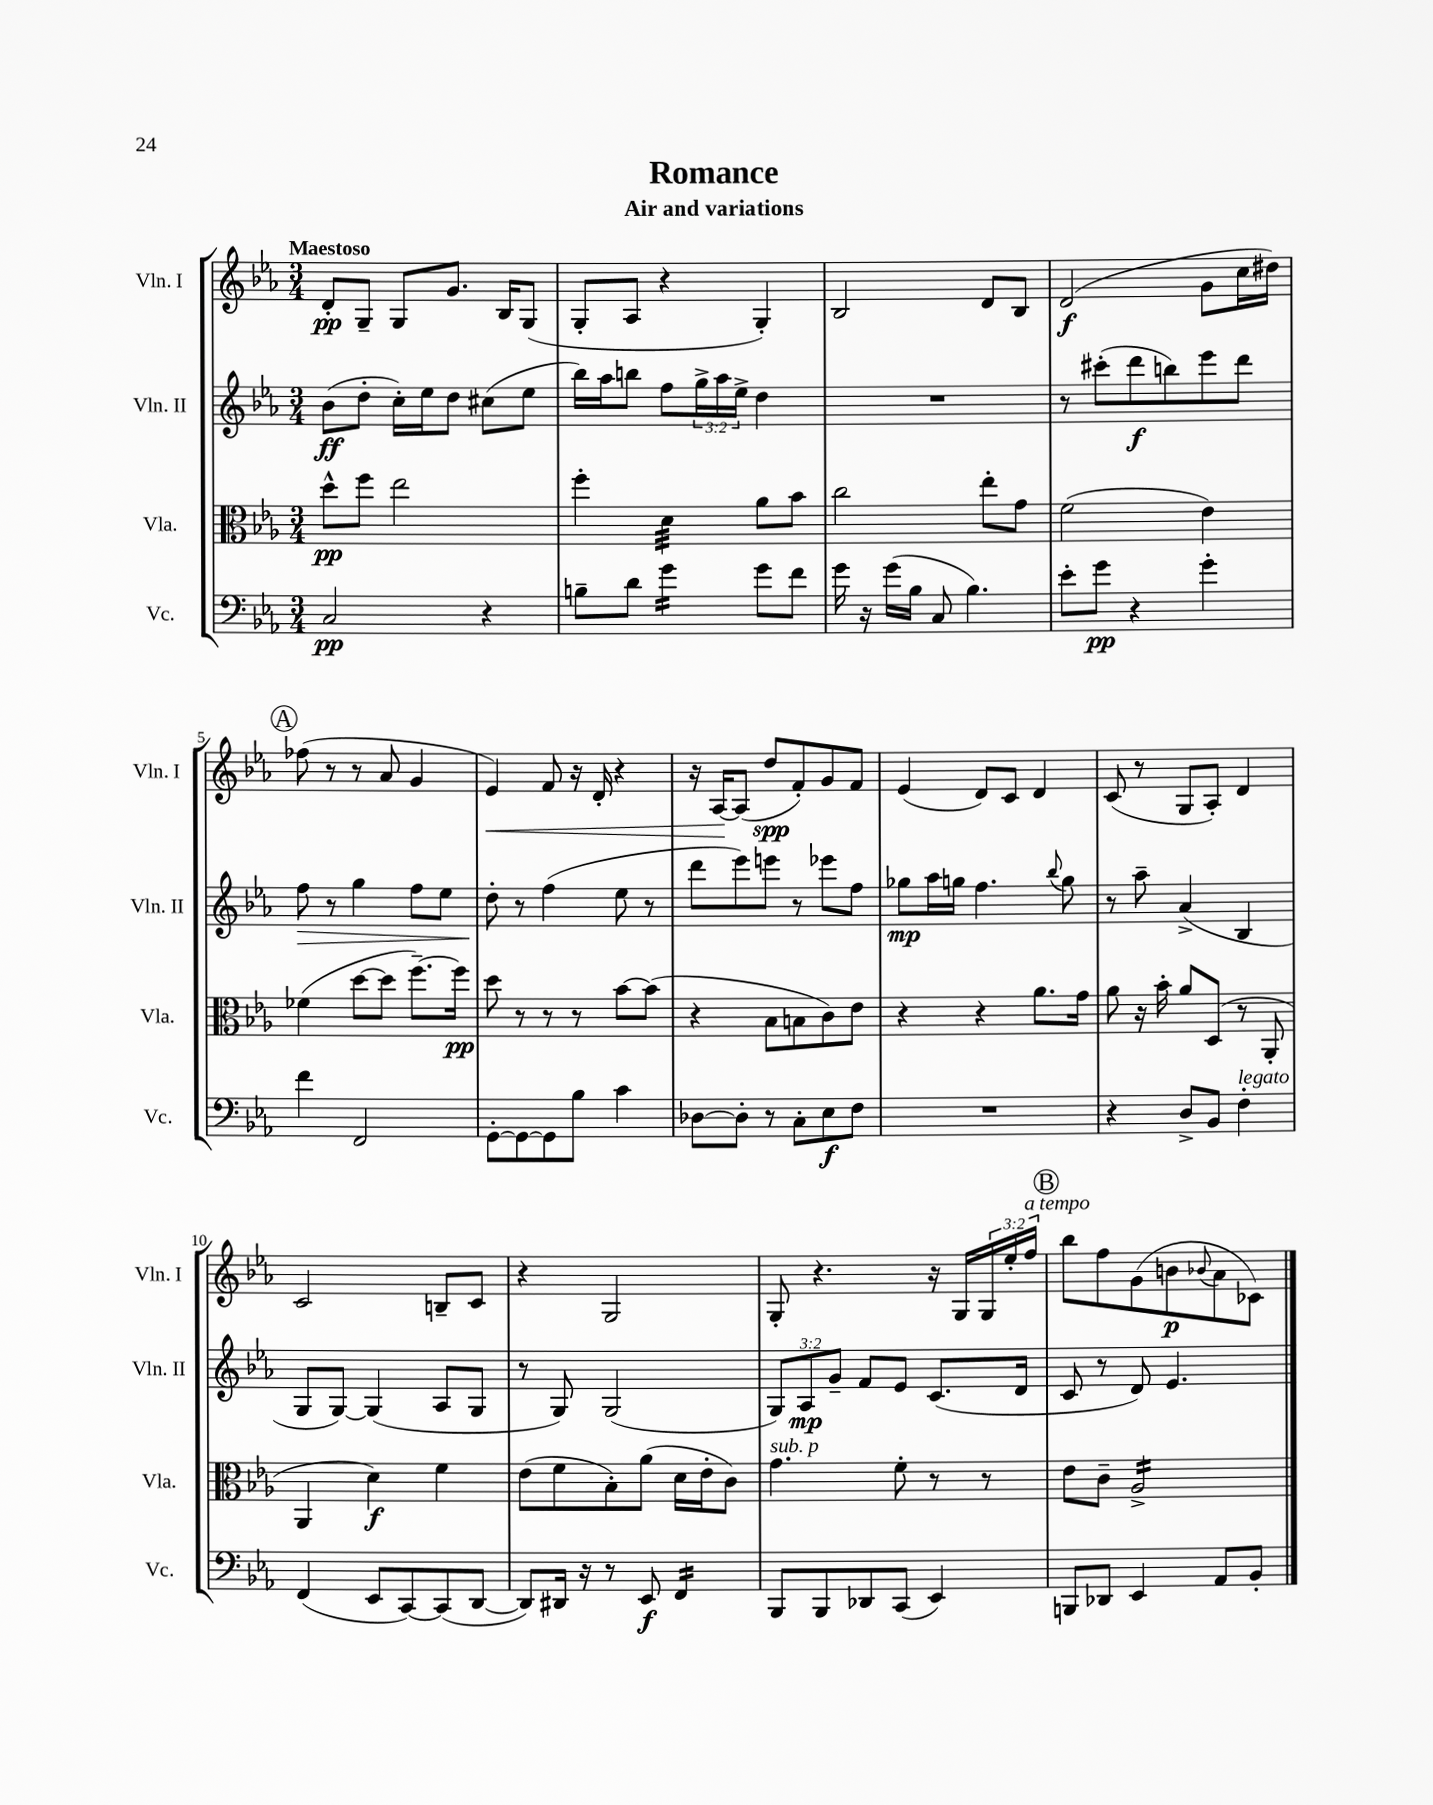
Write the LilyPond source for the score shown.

\header { title = "Romance" subtitle = "Air and variations" }
<<
\new StaffGroup <<
\new Staff = "s0" \with { instrumentName = "Vln. I" shortInstrumentName = "Vln. I" } {
    \clef treble \key ees \major \numericTimeSignature \time 3/4 \override Staff.TupletNumber.text = #tuplet-number::calc-fraction-text \tempo "Maestoso"
    d'8-.\pp g8-- g8 g'8. bes16 g8( |
    g8-. aes8 r4 g4-.) |
    bes2 d'8 bes8 |
    d'2\f( g'8 c''16 dis''16) |
    \mark \markup { \circle "A" } fes''8( r8 r8 aes'8 g'4 |
    ees'4\<) f'8 r16 d'16-. r4 |
    r16 aes16~\! aes8( d''8\spp f'8-.) g'8 f'8 |
    ees'4( d'8) c'8 d'4 |
    c'8( r8 g8 aes8-.) d'4 |
    c'2 b8-- c'8 |
    r4 g2 |
    g8-. r4. r16 g16 \tuplet 3/2 { g16 ees''16-. f''16^\markup { \italic "a tempo" } } |
    \mark \markup { \circle "B" } bes''8 f''8 g'8( b'8\p \appoggiatura { bes'8 } aes'8 ces'8) \bar "|." |
}
\new Staff = "s1" \with { instrumentName = "Vln. II" shortInstrumentName = "Vln. II" } {
    \clef treble \key ees \major \numericTimeSignature \time 3/4 \override Staff.TupletNumber.text = #tuplet-number::calc-fraction-text
    bes'8\ff( d''8-. c''16-.) ees''16 d''8 cis''8( ees''8 |
    bes''16) aes''16 b''8 f''8 \tuplet 3/2 { g''16-> aes''16 ees''16-> } d''4 |
    R2. |
    r8 cis'''8-.( d'''8\f b''8) ees'''8 d'''8 |
    \mark \markup { \circle "A" } f''8\> r8 g''4 f''8 ees''8 |
    d''8-.\! r8 f''4( ees''8 r8 |
    d'''8 ees'''8) e'''8 r8 ees'''8 f''8 |
    ges''8\mp aes''16 g''16 f''4. \appoggiatura { bes''8 } g''8 |
    r8 aes''8-- aes'4->( bes4 |
    g8 g8~) g4( aes8 g8 |
    r8 g8) g2( |
    \tuplet 3/2 { g8) aes8\mp g'8-- } f'8 ees'8 c'8.( d'16 |
    \mark \markup { \circle "B" } c'8 r8 d'8) ees'4. \bar "|." |
}
\new Staff = "s2" \with { instrumentName = "Vla." shortInstrumentName = "Vla." } {
    \clef alto \key ees \major \numericTimeSignature \time 3/4
    d''8-^\pp f''8 ees''2 |
    f''4-. d'4:32 aes'8 bes'8 |
    c''2 ees''8-. g'8 |
    f'2( ees'4) |
    \mark \markup { \circle "A" } fes'4( d''8~ d''8 f''8.~--) f''16\pp |
    d''8 r8 r8 r8 bes'8~ bes'8( |
    r4 bes8 b8 c'8) ees'8 |
    r4 r4 aes'8. g'16 |
    aes'8 r16 bes'16-. aes'8 d8( r8 aes,8-. |
    aes,4 d'4\f) f'4 |
    ees'8( f'8 bes8-.) aes'8( d'16 ees'16-. c'8) |
    g'4.^\markup { \italic "sub. p" } f'8-. r8 r8 |
    \mark \markup { \circle "B" } ees'8 c'8-- aes2:16-> \bar "|." |
}
\new Staff = "s3" \with { instrumentName = "Vc." shortInstrumentName = "Vc." } {
    \clef bass \key ees \major \numericTimeSignature \time 3/4
    c2\pp r4 |
    b8-- d'8 g'4:16 g'8 f'8 |
    g'16 r16 g'16( bes16 c8 bes4.) |
    ees'8-. g'8\pp r4 g'4-. |
    \mark \markup { \circle "A" } f'4 f,2 |
    g,8~-. g,8~ g,8 bes8 c'4 |
    des8~ des8-. r8 c8-. ees8\f f8 |
    R2. |
    r4 d8-> bes,8 f4-.^\markup { \italic "legato" } |
    f,4( ees,8 c,8~) c,8( d,8~ |
    d,8) dis,16 r16 r8 ees,8\f f,4:16 |
    bes,,8 bes,,8 des,8 c,8( ees,4) |
    \mark \markup { \circle "B" } b,,8 des,8 ees,4 aes,8 bes,8-. \bar "|." |
}
>>
>>
